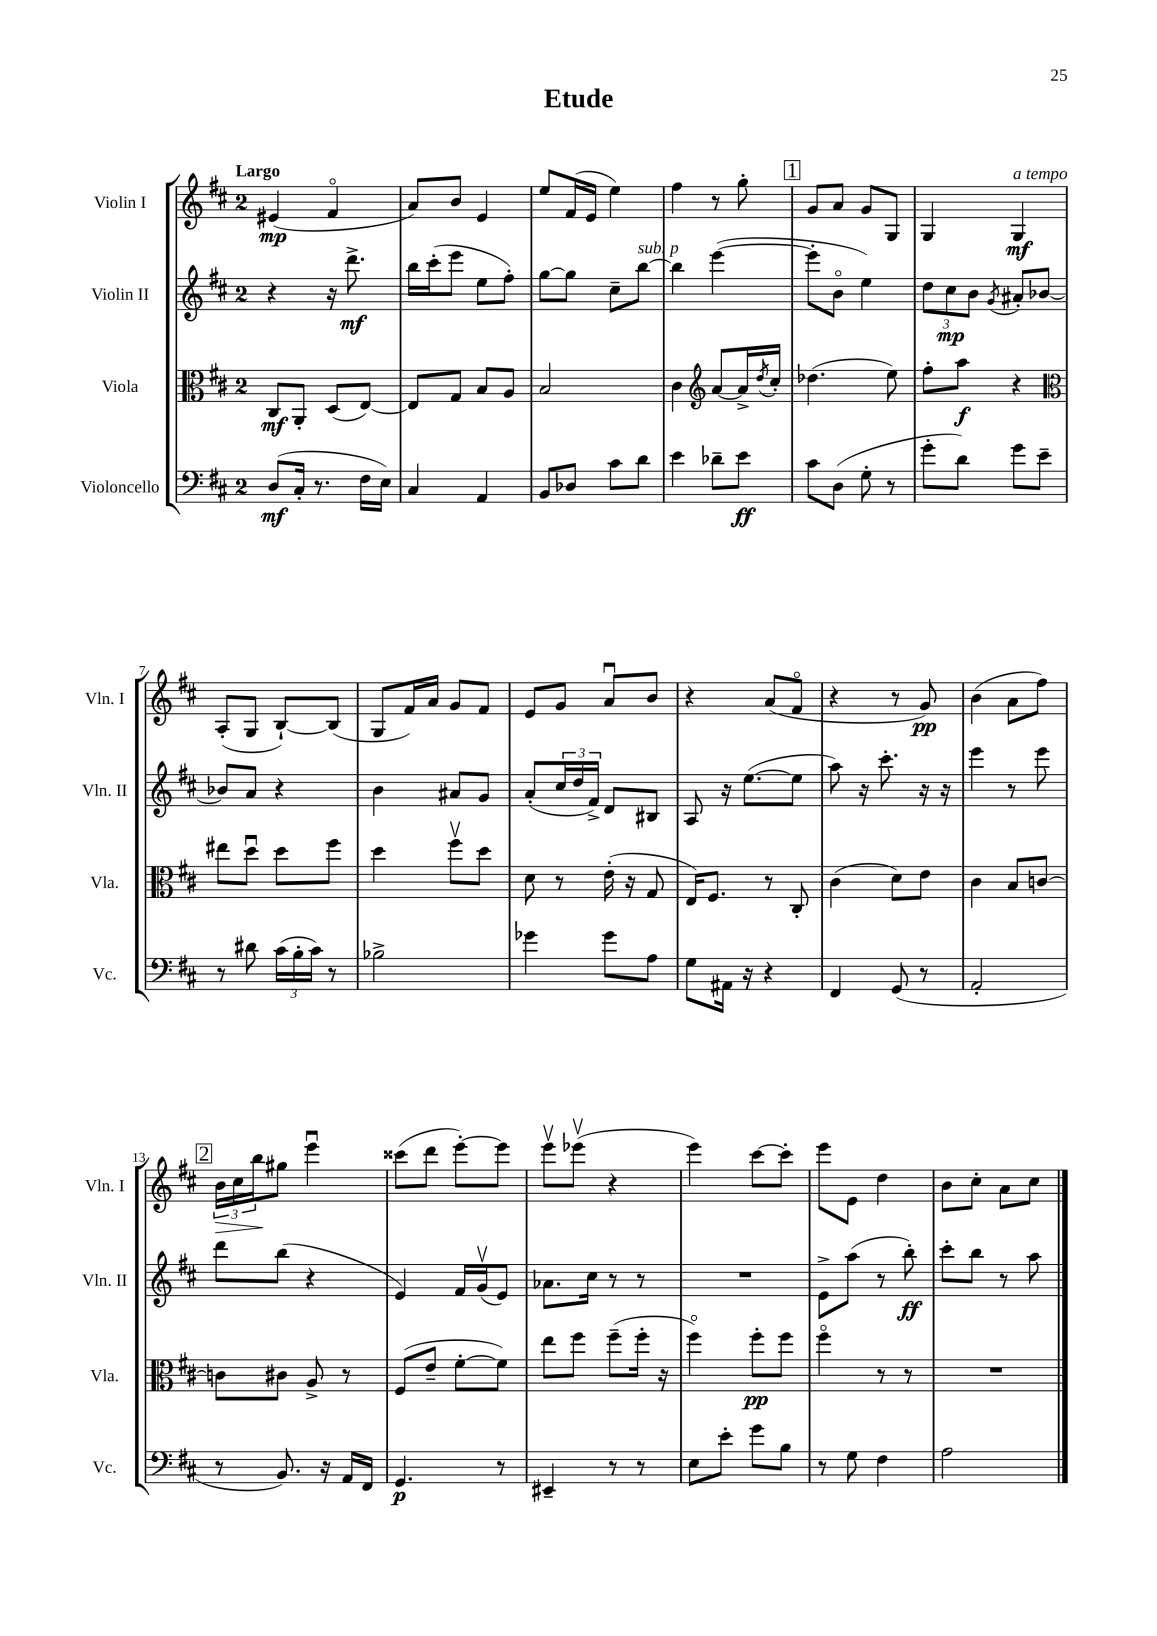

**kern	**kern	**kern	**kern
*staff4	*staff3	*staff2	*staff1
*clefF4	*clefC3	*clefG2	*clefG2
*k[f#c#]	*k[f#c#]	*k[f#c#]	*k[f#c#]
*M2/4	*M2/4	*M2/4	*M2/4
(8D	8C#	4r	(4e#
16C#'	8AA'	.	.
8.r	.	.	.
.	(8D	16r	4f#o
.	.	8.ddd^	.
16F#	[8E)	.	.
16E)	.	.	.
=	=	=	=
4C#	8E]	16bb	8a)
.	.	(16ccc#'	.
.	8G	8eee	8b
4AA	8B	8ee	4e
.	8A	8ff#')	.
=	=	=	=
8BB	2B	[8gg	8ee
8D-	.	8gg]	(16f#
.	.	.	16e
8c#	.	8cc#~	4ee)
8d	.	[8bb	.
=	=	=	=
4e	4c#	4bb]	4ff#
*	*clefG2	*	*
8d-~	[8a	([4eee	8r
8e	16a^]	.	8gg'
.	8qdd	.	.
.	16cc#'	.	.
=	=	=	=
8c#	(4.dd-	8eee']	8g
(8D	.	8bo	8a
8G'	.	4ee)	8g
8r	8ee)	.	8G
=	=	=	=
8g'	8ff#'	12dd	4G
.	.	12cc#	.
8d)	8aa	.	.
.	.	12b	.
.	.	8qg	.
8g	4r	8a#'	4G
8e~	.	[8b-	.
=	=	=	=
*	*clefC3	*	*
8r	8ee#	8b-]	(8A'
8d#	8ddu	8a	8G
(24c#	8dd	4r	[8B`)
24B'	.	.	.
24c#)	.	.	.
8r	8ff#	.	(8B]
=	=	=	=
2B-^	4dd	4b	8G
.	.	.	16f#)
.	.	.	16a
.	8ff#v	8a#	8g
.	8dd	8g	8f#
=	=	=	=
4g-	8d	(8a'	8e
.	8r	24cc#	8g
.	.	24dd	.
.	.	24f#^)	.
8g-	(16e'	8d	8au
.	16r	.	.
8A	8G	8B#	8b
=	=	=	=
8G	16E)	8A	4r
.	8.F#	.	.
16AA#	.	16r	.
16r	.	([8.ee	.
4r	8r	.	(8a
.	8C#'	8ee]	8f#o
=	=	=	=
4FF#	(4c#	8aa)	4r
.	.	16r	.
.	.	8.ccc#'	.
(8GG	8d)	.	8r
8r	8e	16r	8g)
.	.	16r	.
=	=	=	=
2AA'	4c#	4eee	(4b
.	8B	8r	8a
.	[8c	8eee	8ff#)
=	=	=	=
8r	8c]	8ddd	24b
.	.	.	24cc#
.	.	.	24bb
8.BB)	8c#	(8bb	8gg#
.	8A^	4r	4eeeu
16r	.	.	.
16AA	8r	.	.
16FF#	.	.	.
=	=	=	=
4.GG	(8F#	4e)	(8ccc##
.	8e~	.	8ddd
.	[8f#'	16f#	[8eee')
.	.	(16gv	.
8r	8f#])	8e)	8eee]
=	=	=	=
4EE#~	8ee	8.a-	8eeev
.	8ff#	.	(8eee-v
.	.	16cc#	.
8r	(8ff#~	8r	4r
8r	16ff#'	8r	.
.	16r	.	.
=	=	=	=
8E	4ff#o)	2r	4eee)
8e'	.	.	.
8g	8ff#'	.	[8ccc#
8B	8ff#	.	8ccc#']
=	=	=	=
8r	4ff#o	8e^	8eee
8G	.	(8aa	8e
4F#	8r	8r	4dd
.	8r	8bb')	.
=	=	=	=
2A	2r	8ccc#'	8b
.	.	8bb	8cc#'
.	.	8r	8a
.	.	8aa	8cc#
==	==	==	==
*-	*-	*-	*-
